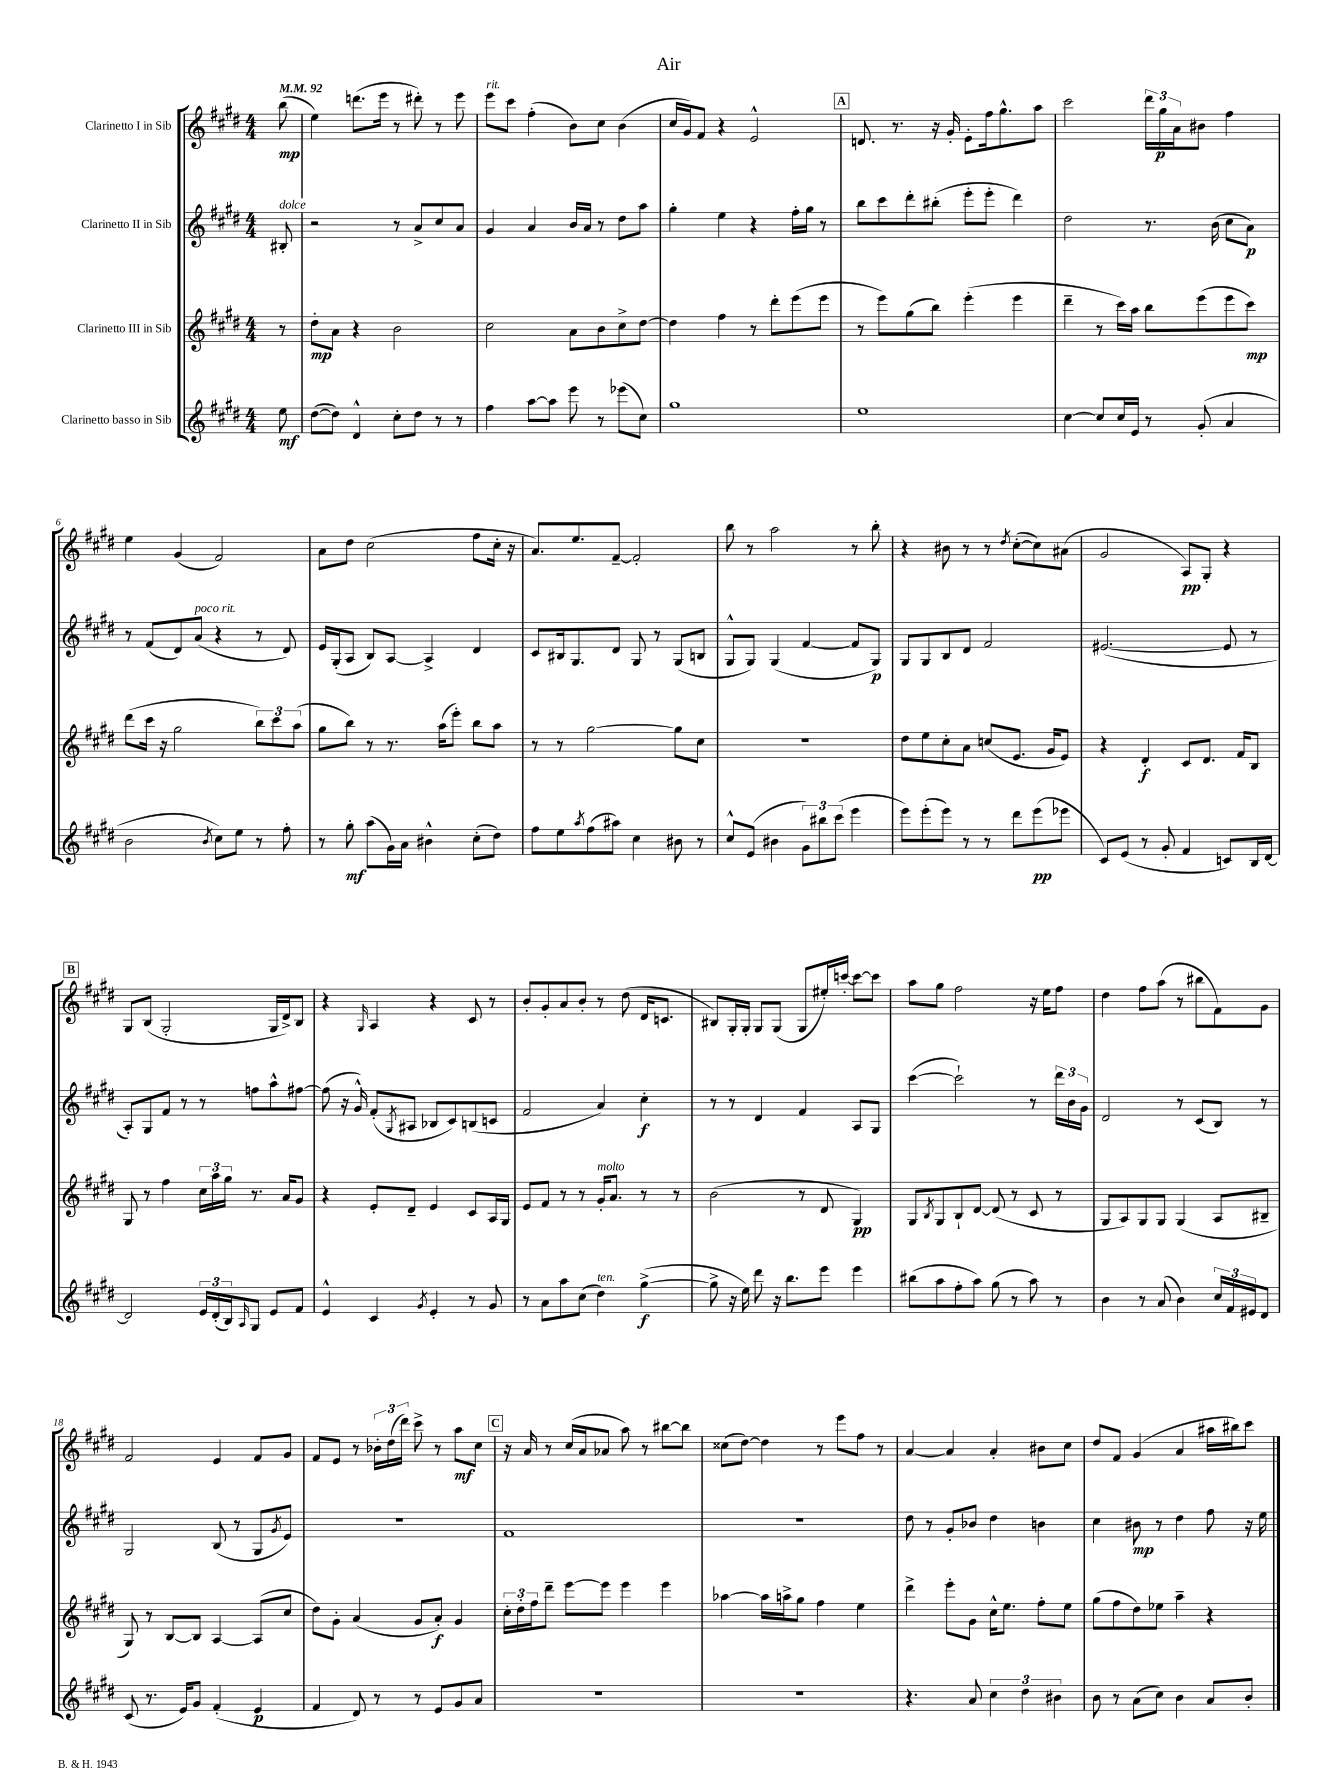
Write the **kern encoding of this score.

**kern	**kern	**kern	**kern
*staff4	*staff3	*staff2	*staff1
*clefG2	*clefG2	*clefG2	*clefG2
*k[f#c#g#d#]	*k[f#c#g#d#]	*k[f#c#g#d#]	*k[f#c#g#d#]
*M4/4	*M4/4	*M4/4	*M4/4
*MM92	*MM92	*MM92	*MM92
8ee\	8r	8B#'/	(8bb\
=	=	=	=
([8dd#\L	8dd#'\L	2r	4ee\)
8dd#\]J)	8a\J	.	.
4d#^^/	4r	.	(8.ddd\L
.	.	.	16eee\Jk
8cc#'\L	2b\	8r	8r
8dd#\J	.	8a^/L	8ddd#'\)
8r	.	8cc#/	8r
8r	.	8a/J	8eee\
=	=	=	=
4ff#\	2cc#\	4g#/	8eee\L
.	.	.	8ccc#\J
[8aa\L	.	4a/	(4ff#'\
8aa\]J	.	.	.
8eee\	8a\L	16b/LL	8b\L)
.	.	16a/JJ	.
8r	8b\	8r	8cc#\J
(8eee-\L	8cc#^\	8dd#\L	(4b\
8cc#\J)	[8dd#\J	8aa\J	.
=	=	=	=
1gg#	4dd#\]	4gg#'\	16cc#/LL
.	.	.	16g#/J)
.	.	.	8f#/J
.	4ff#\	4ee\	4r
.	8r	4r	2e^^/
.	8ddd#'\L	.	.
.	(8eee\	16ff#'\LL	.
.	.	16gg#\JJ	.
.	8eee\J	8r	.
=	=	=	=
1ee	8r	8bb\L	8.d/
.	8eee\L)	8ccc#\	.
.	.	.	8.r
.	(8gg#\	8ddd#'\	.
.	8bb\J)	(8bb#'\J	16r
.	.	.	16g#'/
.	(4eee'\	8eee'\L	8e'\L
.	.	8eee'\J	16ff#\k
.	.	.	8.gg#^^\
.	4eee\	4ddd#\)	.
.	.	.	8aa\J
=	=	=	=
[4cc#\	4ddd#~\	2dd#\	2ccc#\
8cc#/]L	8r	.	.
16cc#/L	16ccc#\LL)	.	.
16e/JJ	16aa\JJ	.	.
8r	8bb\L	8.r	24ddd#\LL
.	.	.	24gg#\
.	.	.	24a\J
(8g#'/	(8eee\	.	8b#\J
.	.	(16b\	.
4a/	8eee\	8cc#\L	4ff#\
.	8ccc#\J)	8a\J)	.
=	=	=	=
2b\	(8ddd#\L	8r	4ee\
.	16ccc#\Jk	(8f#/L	.
.	16r	.	.
.	2gg#\	8d#/)	(4g#/
.	.	(8a/J	.
8qb/	.	.	.
8cc#\L)	.	4r	2f#/)
8ee\J	.	.	.
8r	12bb\L)	8r	.
.	12ccc#\	.	.
8ff#'\	.	8d#/)	.
.	(12aa\J	.	.
=	=	=	=
8r	8gg#\L	16e/LL	8a\L
.	.	(16G#'/J	.
8gg#'\	8bb\J)	8A/J	8dd#\J
(8aa\L	8r	8B/L)	(2cc#\
16g#\L)	8.r	[8A/J	.
16a\JJ	.	.	.
4b#^^\	.	4A^/]	.
.	(16aa\LK	.	.
.	8eee'\J)	.	.
(8cc#'\L	8bb\L	4d#/	8ff#\L
8dd#\J)	8aa\J	.	16cc#'\Jk
.	.	.	16r
=	=	=	=
8ff#\L	8r	8c#/L	8.a/L)
8ee\	8r	16B#/k	.
.	.	8.G#/	8.ee/
8qaa/	.	.	.
(8ff#\	[2gg#\	.	.
8aa#\J)	.	8d#/J	[8f#~/J
4cc#\	.	8G#/	2f#'/]
.	.	8r	.
8b#\	8gg#\]L	(8G#/L	.
8r	8cc#\J	8B/J	.
=	=	=	=
8cc#^^/L	1r	8G#^^/L	8bb\
(8e/J	.	8G#/J)	8r
4b#\	.	(4G#/	2aa\
12g#\L)	.	[4f#/	.
12bb#\	.	.	.
(12ccc#\J	.	.	.
4eee\	.	8f#/]L	8r
.	.	8G#/J)	8bb'\
=	=	=	=
8eee\L)	8dd#\L	8G#/L	4r
(8eee'\	8ee\	8G#/	.
8eee\J)	8cc#'\	8B/	8b#\
8r	8a\J	8d#/J	8r
8r	(8cc/L	2f#/	8r
.	.	.	8qdd#/
8ddd#\L	8.e/J	.	([8cc#'\L
(8eee\	.	.	8cc#\])
.	16g#/LK	.	.
8eee-\J	8e/J)	.	(8a#\J
=	=	=	=
8c#/L)	4r	([2.e#/	2g#/
(8e/J	.	.	.
8r	4d#'/	.	.
8g#'/	.	.	.
4f#/	8c#/L	.	8A/L)
.	8.d#/J	.	8G#'/J
8c/L)	.	8e#/]	4r
.	16f#/LK	.	.
16B/L	8B/J	8r	.
[16d#/JJ	.	.	.
=	=	=	=
2d#/]	8G#/	8A'/L)	8G#/L
.	8r	8G#/	(8B/J
.	4ff#\	8f#/J	2G#'/
.	.	8r	.
24e/LL	24cc#\LL	8r	.
(24d#'/	24aa\	.	.
24B/J)	24gg#\JJ	.	.
16qqA/	.	.	.
8G#/J	8.r	8ff\L	.
8e/L	.	8aa^^\	16G#/LL
.	16a/LK	.	16d#^/J)
8f#/J	8g#/J	[8ff#\J	8B/J
=	=	=	=
4e^^/	4r	(8ff#\]	4r
.	.	16r	.
.	.	16g#^^/)	.
.	.	.	16qqG#/
4c#/	8e'/L	(8f#'/L	4A/
.	.	8qG#/	.
.	8d#~/J	8A#/J	.
8qg#/	.	.	.
4e'/	4e/	8B-/L	4r
.	.	8c#/)	.
8r	8c#/L	(8B/	8c#/
8g#/	16A/L	8c/J	8r
.	16G#/JJ	.	.
=	=	=	=
8r	8e/L	2f#/	8b'/L
8a\L	8f#/J	.	8g#'/
8aa\	8r	.	8a/
(8cc#\J	8r	.	8b'/J
4dd#\)	16g#'/LK	4a/)	8r
.	8.a/J	.	.
.	.	.	(8dd#\
([4gg#^\	8r	4cc#'\	16d#/LK
.	.	.	8.c/J
.	8r	.	.
=	=	=	=
8gg#^\]	(2b\	8r	8B#/L)
16r	.	8r	16G#'/L
16ee\)	.	.	16G#'/JJ
8ddd#\	.	4d#/	8G#/L
16r	.	.	(8G#/J
8.bb\L	.	.	.
.	8r	4f#/	8G#/L
8eee\J	8d#/	.	16ee#'/L)
.	.	.	[16ccc'/JJ
4eee\	4G#/)	8A/L	8ccc\_L
.	.	8G#/J	8ccc\]J
=	=	=	=
(8bb#\L	8G#/L	([4ccc#\	8aa\L
.	8qB/	.	.
8aa\	8G#/	.	8gg#\J
8ff#'\	8B`/	2ccc#`\])	2ff#\
8aa\J)	[8d#/J	.	.
(8gg#\	(8d#/]	.	.
8r	8r	.	.
8aa\)	8c#/	8r	16r
.	.	.	16ee\LK
8r	8r	24ddd#\LL	8ff#\J
.	.	24b\	.
.	.	24g#\JJ	.
=	=	=	=
4b\	8G#/L	2d#/	4dd#\
.	8A/)	.	.
8r	8G#/	.	8ff#\L
(8a/	8G#/J	.	(8aa\J
4b\)	(4G#/	8r	8r
.	.	(8c#/L	8bb#\L
24cc#/LL	8A/L	8B/J)	8f#\)
24f#/	.	.	.
24e#/J	.	.	.
8d#/J	8B#~/J	8r	8g#\J
=	=	=	=
(8c#/	8G#/)	2G#/	2f#/
8.r	8r	.	.
.	[8B/L	.	.
16e/LK)	.	.	.
8g#/J	8B/]J	.	.
(4f#'/	[4A/	(8B/	4e/
.	.	8r	.
4e/	(8A/]L	8G#/L	8f#/L
.	.	8qg#/	.
.	8cc#/J	8e/J)	8g#/J
=	=	=	=
4f#/	8dd#\L)	1r	8f#/L
.	8g#'\J	.	8e/J
8d#/)	(4a/	.	8r
8r	.	.	24b-'\LL
.	.	.	(24dd#\
.	.	.	24ddd#\JJ)
8r	8g#/L	.	8ccc#^\
8e/L	8a'/J)	.	8r
8g#/	4g#/	.	8aa\L
8a/J	.	.	8cc#\J
=	=	=	=
1r	24cc#'\LL	1f#	16r
.	24dd#'\	.	.
.	.	.	16a/
.	24ff#\J	.	.
.	8ddd#~\J	.	8r
.	[8eee\L	.	(16cc#/LL
.	.	.	16a/J
.	8eee\]J	.	8a-/J
.	4eee\	.	8aa\)
.	.	.	8r
.	4eee\	.	[8bb#\L
.	.	.	8bb#\]J
=	=	=	=
1r	[4aa-\	1r	(8cc##\L
.	.	.	[8dd#\J)
.	16aa-\]LL	.	4dd#\]
.	16aa^\J	.	.
.	8gg#\J	.	.
.	4ff#\	.	8r
.	.	.	8eee\L
.	4ee\	.	8ff#\J
.	.	.	8r
=	=	=	=
4.r	4ddd#^\	8dd#\	[4a/
.	.	8r	.
.	8eee'\L	8g#'/L	4a/]
8a/	8g#\J	8b-/J	.
6cc#\	16cc#^^\LK	4dd#\	4a'/
.	8.ee\J	.	.
6dd#\	.	.	.
.	8ff#'\L	4b\	8b#\L
6b#\	.	.	.
.	8ee\J	.	8cc#\J
=	=	=	=
8b\	(8gg#\L	4cc#\	8dd#/L
8r	8ff#\	.	8f#/J
(8a\L	8dd#\)	8b#\	(4g#/
8cc#\J)	8ee-\J	8r	.
4b\	4aa~\	4dd#\	4a/
8a/L	4r	8ff#\	16aa#\LL
.	.	.	16bb#\J)
8b'/J	.	16r	8ccc#\J
.	.	16ee\	.
==	==	==	==
*-	*-	*-	*-
